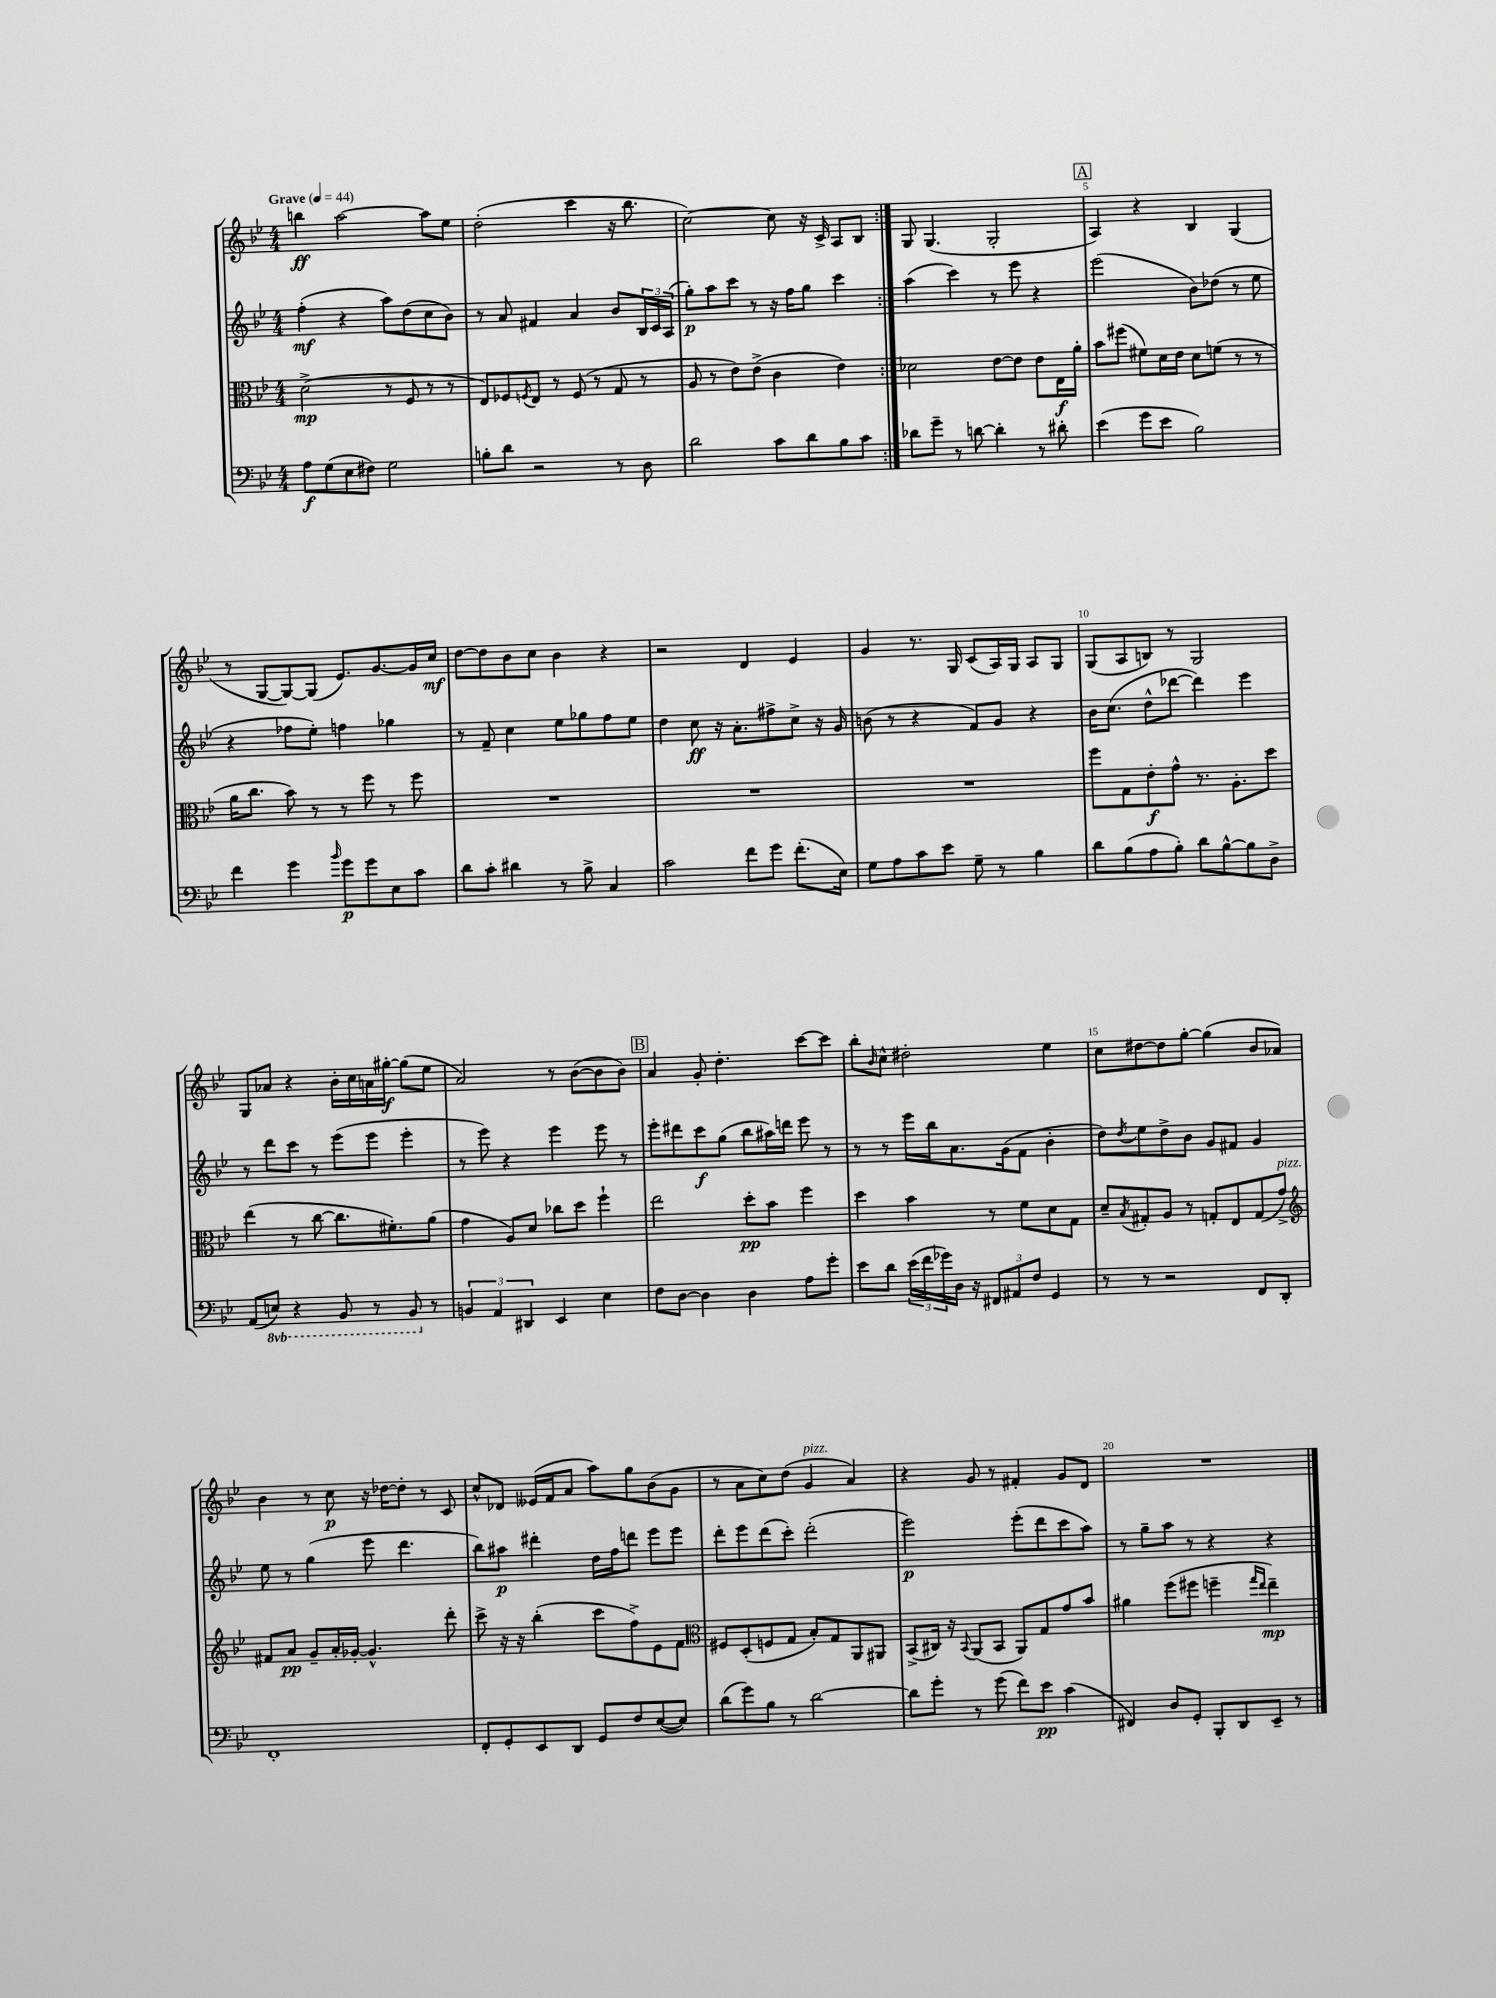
<<
\new StaffGroup <<
\new Staff = "s0" {
    \clef treble \key bes \major \numericTimeSignature \time 4/4 \tempo "Grave" 4 = 44
    \repeat volta 2 { b''4\ff a''2~ a''8 ees''8 |
    d''2-.( c'''4 r16 bes''8. |
    c''2~) c''8 r16 c'16-> a8 bes8 | }
    g8 g4.( g2-. |
    \mark \markup { \box "A" } a4) r4 bes4 g4( |
    r8 g8~ g8~) g8( ees'8.) g'8.~ g'16 c''16\mf |
    d''8~ d''8 bes'8 c''8 bes'4 r4 |
    r2 d'4 ees'4 |
    g'4 r8. g16 c'8( a16) g16 a8 g8 |
    g8( a8 b8) r8 g2 |
    g8 aes'8 r4 bes'16-. c''16 a'16 gis''16~-.\f gis''8( ees''8 |
    a'2) r8 bes'8~( bes'8 bes'8) |
    \mark \markup { \box "B" } a'4 g'8-. d''4.-. c'''8~ c'''8 |
    bes''8-. \grace { bes'16 } c''8-^ dis''2-. ees''4 |
    c''8 dis''8~ dis''8 g''8~-. g''4( bes'8 aes'8) |
    bes'4 r8 c''8\p r16 des''16~ des''8-. r8 c'8 |
    c''8-^ des'8 eeses'16( f'16 a'8 a''8) g''8 bes'8( g'8 |
    r8 a'8 c''8) d''8( g'4^\markup { \italic "pizz." } a'4) |
    r4 g'8 r8 fis'4-. g'8 d'8 |
    R1 \bar "|." |
}
\new Staff = "s1" {
    \clef treble \key bes \major \numericTimeSignature \time 4/4
    \repeat volta 2 { f''4-.\mf( r4 a''8) d''8( c''8 bes'8) |
    r8 a'8 fis'4 a'4 bes'8 \tuplet 3/2 { bes16 c'16 a16( } |
    g''8-.\p) a''8 c'''8 r8 r16 f''16 g''8 c'''4 | }
    a''4( c'''4) r8 ees'''8 r4 |
    \mark \markup { \box "A" } ees'''2( bes'8) des''8( r8 ees''8 |
    r4 fes''8 ees''8-.) f''4 ges''4 |
    r8 f'8-- c''4 ees''8 ges''8 f''8 ees''8 |
    d''4 c''8\ff r16 a'8.-. fis''8-> c''8-> r16 g'16 |
    b'8( r8 r4 f'8) g'8 r4 |
    bes'16 c''8.( d''8-^ des'''8~ des'''4) ees'''4 |
    r8 d'''8 c'''8 r8 ees'''8( ees'''8 ees'''4-. |
    r8 ees'''8) r4 ees'''4 ees'''8 r8 |
    \mark \markup { \box "B" } ees'''8-. dis'''8 c'''8\f g''8( bes''8 ais''16) d'''16 ees'''8 r8 |
    r8 r8 ees'''16 bes''16 a'8. g'16( f'8 bes'4-. |
    d''8) \acciaccatura { d''8 } ees''8 d''8-> bes'8 g'8 fis'8 g'4 |
    ees''8 r8 g''4( ees'''8 d'''4. |
    bes''8) ais''8\p dis'''4-. d''16 f''16 d'''8 ees'''8 ees'''8 |
    d'''8-. ees'''8 d'''8( c'''8-.) d'''2-.( |
    ees'''2\p) ees'''8-.( d'''8 c'''8 a''8) |
    r8 g''8-- a''8 r8 r4 r4 \bar "|." |
}
\new Staff = "s2" {
    \clef alto \key bes \major \numericTimeSignature \time 4/4
    \repeat volta 2 { d'2->\mp( r8 f8 r8 r8 |
    ees8) fes8 \acciaccatura { f8 } ees8 r8 f8( r8 g8 r8 |
    a8 r8 ees'8) ees'8->( c'4 ees'4) | }
    des'2 ees'8~ ees'8 ees'8 ees16\f a'16-. |
    \mark \markup { \box "A" } bes'8 fis''8( fis'8) d'16 ees'16 d'8 f'8( r8 r8 |
    a'16 c''8. bes'8) r8 r8 f''8 r8 f''8 |
    R1 |
    R1 |
    R1 |
    f''8 g8 ees'8-.\f g'8-^ r8. a8.-. d''8 |
    ees''4( r8 c''8~ c''8. fis'8.-.) a'8( |
    g'4 a8) d'8 ces''8 d''8 f''4-! |
    \mark \markup { \box "B" } ees''2 d''8-.\pp bes'8 f''4 |
    d''4 bes'4 r8 f'8 d'8 g8 |
    d'8-- \acciaccatura { bes8 } gis8-. a8 r8 g8-. ees8 g8( g'8->^\markup { \italic "pizz." }) |
    \clef treble fis'8 a'8\pp g'8-- a'16-. ges'16~-. ges'4.-^ d'''8-. |
    c'''8-> r16 r16 bes''4-.( c'''8 f''8->) ees'8 f'8 |
    \clef alto fis8 d8-.( f8 g8 bes8-.) g8 a,8 ais,8 |
    bes,8->( cis16) r16 \appoggiatura { bes,8 } a,8( bes,8 a,8) g8 g'8 bes'8 |
    ais'4 f''8( fis''8 f''4-- \grace { g''16 ees''16 } ees''4--\mp) \bar "|." |
}
\new Staff = "s3" {
    \clef bass \key bes \major \numericTimeSignature \time 4/4 \set Staff.ottavationMarkups = #ottavation-simple-ordinals
    \repeat volta 2 { a8\f g8( ees8 fis8) g2 |
    b8-. d'8 r2 r8 d8 |
    d'2 c'8 d'8 bes8 c'8 | }
    des'8 g'8-- r8 d'8~ d'4-. r8 dis'8-. |
    \mark \markup { \box "A" } ees'4( g'8 ees'8 bes2) |
    f'4 g'4 \grace { bes'16 } g'8\p g'8 ees8 c'8 |
    d'8 c'8-. dis'4 r8 bes8-> c4 |
    c'2 f'8 g'8 f'8.-.( ees16) |
    g8 a8 c'8 ees'8 g8-- r8 bes4 |
    d'8 bes8( a8 bes8-.) d'8 bes8~-^ bes8 d8-> |
    a,8( \ottava #-1 e,8) r4 bes,,8 r8 bes,,8 \ottava #0 r8 |
    \tuplet 3/2 { b,4 a,4 dis,4 } ees,4 ees4 |
    \mark \markup { \box "B" } f8 d8~ d4 d4 a8 g'8-. |
    ees'8 d'8 \tuplet 3/2 { ees'16( f'16 ges'16) } d16 r16 \tuplet 3/2 { fis,8 ais,8 f8 } g,4 |
    r8 r8 r2 f,8 d,8-. |
    f,1-. |
    f,8-. g,8-. ees,8 d,8 g,8 f8 ees8~( ees8) |
    d'8( g'8) bes8 r8 d'2~ |
    d'8 g'8-. r8 g'8( f'8) ees'8\pp c'4( |
    fis,4) d8 g,8-. bes,,8-. d,8 ees,8-- r8 \bar "|." |
}
>>
>>
\layout { \context { \Score \override BarNumber.break-visibility = ##(#f #t #t) barNumberVisibility = #(every-nth-bar-number-visible 5) } }
